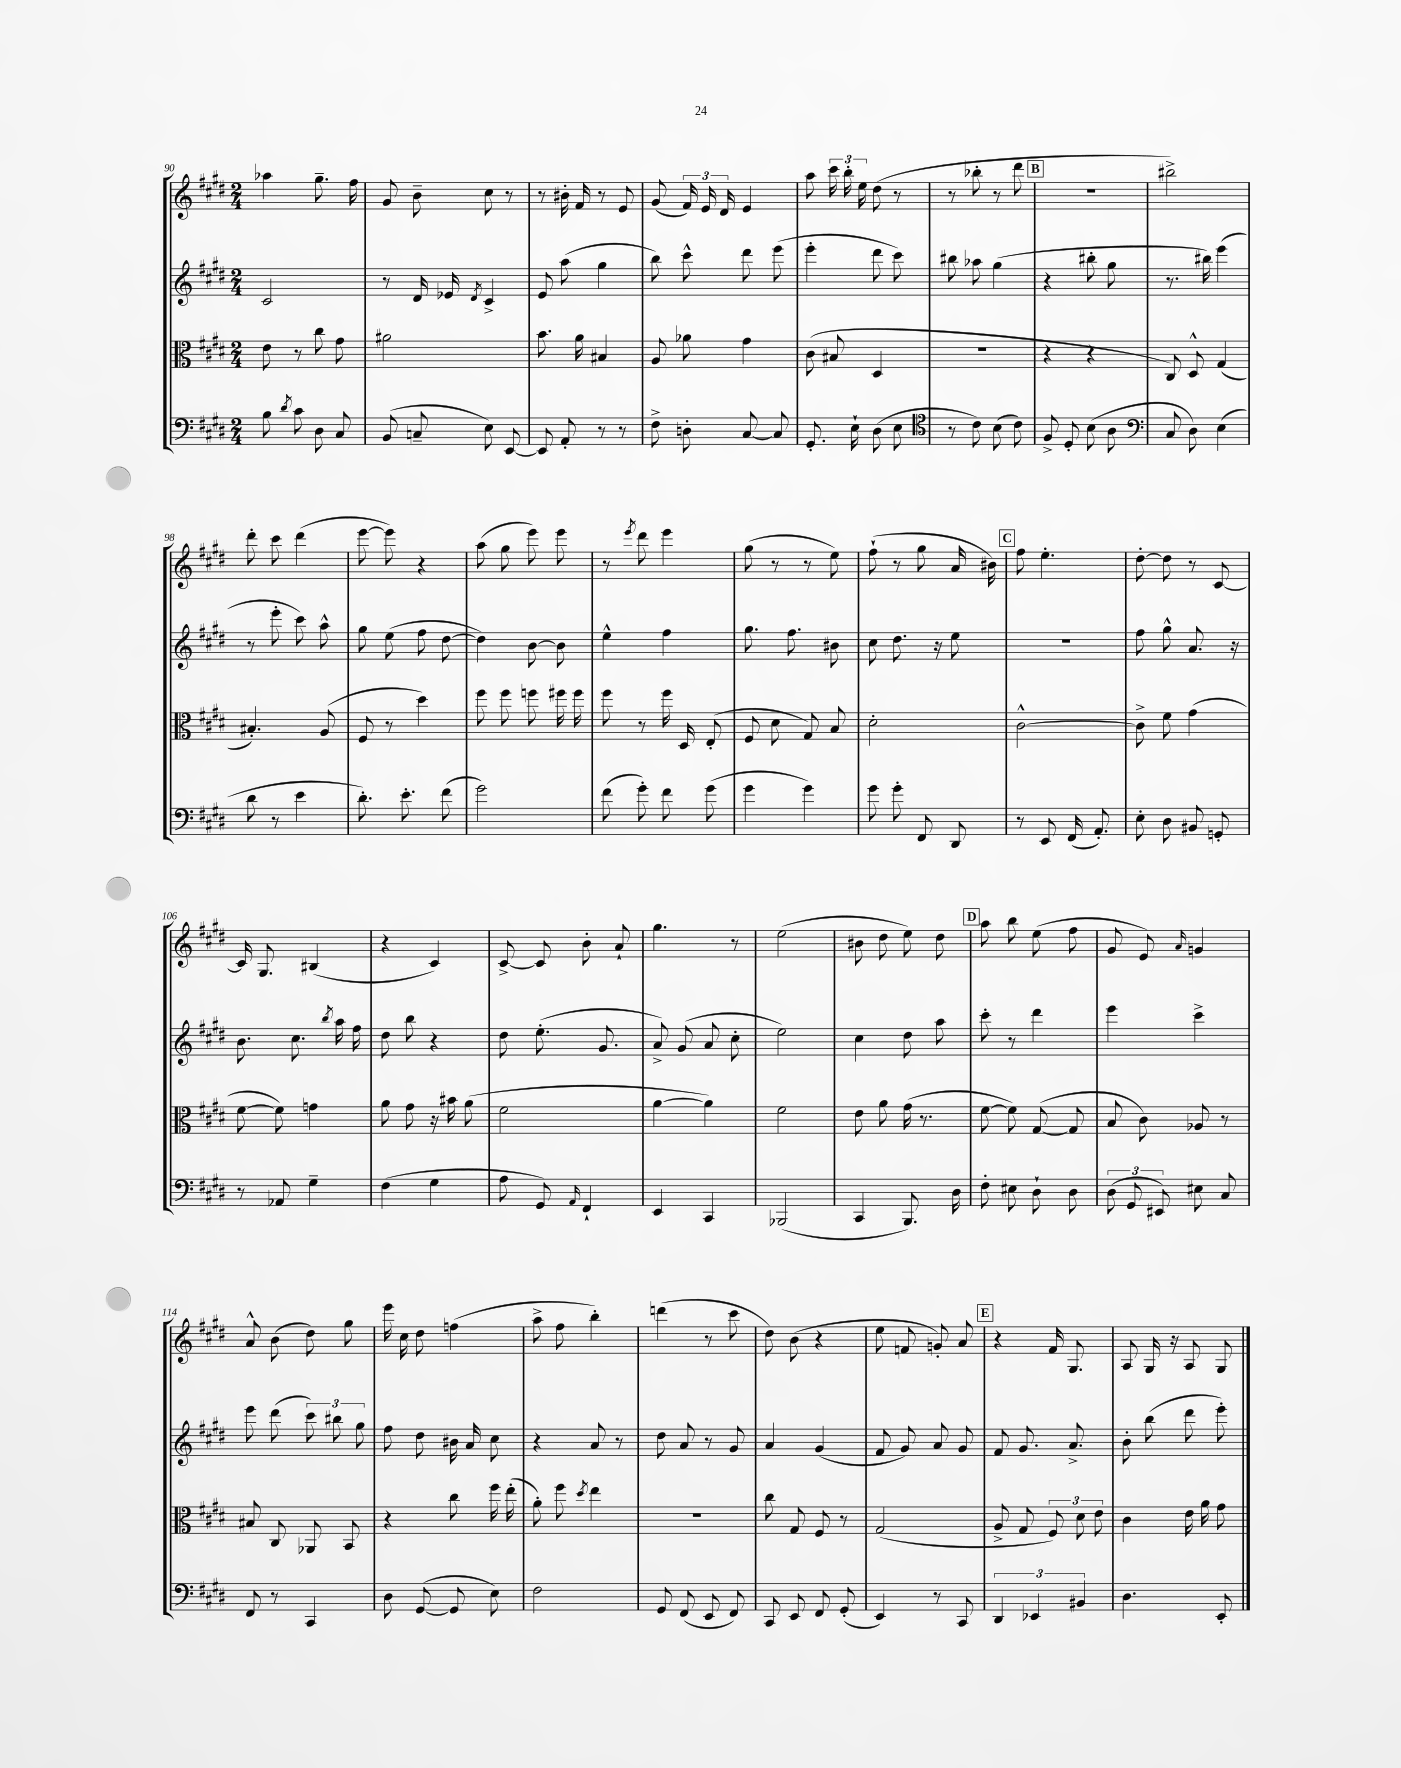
<<
\new StaffGroup <<
\new Staff = "s0" {
    \clef treble \key e \major \numericTimeSignature \time 2/4
    \autoBeamOff aes''4 gis''8.-- fis''16 |
    gis'8 b'8-- cis''8 r8 |
    r8 bis'16-. fis'16 r8 e'8 |
    gis'8( \tuplet 3/2 { fis'16) e'16 dis'16 } e'4 |
    a''8 \tuplet 3/2 { cis'''16 b''16-. e''16 } dis''8( r8 |
    r8 bes''8-. r8 dis'''8 |
    \mark \markup { \box "B" } r2 |
    bis''2->) |
    dis'''8-. cis'''8 dis'''4( |
    e'''8~ e'''8) r4 |
    a''8( gis''8 e'''8) e'''8 |
    r8 \acciaccatura { e'''8 } dis'''8 e'''4 |
    gis''8( r8 r8 e''8) |
    fis''8-!( r8 gis''8 a'16 bis'16) |
    \mark \markup { \box "C" } fis''8 e''4.-. |
    dis''8~-. dis''8 r8 cis'8~ |
    cis'16 gis8. bis4( |
    r4 cis'4) |
    cis'8~-> cis'8 b'8-. a'8-! |
    gis''4. r8 |
    e''2( |
    bis'8 dis''8 e''8) dis''8 |
    \mark \markup { \box "D" } a''8 b''8 e''8( fis''8 |
    gis'8 e'8) \grace { a'16 } g'4 |
    a'8-^ b'8( dis''8) gis''8 |
    e'''16 cis''16 dis''8 f''4( |
    a''8-> fis''8 b''4-.) |
    d'''4( r8 cis'''8 |
    dis''8) b'8( r4 |
    e''8 f'8 g'8-.) a'8 |
    \mark \markup { \box "E" } r4 fis'16 gis8. |
    a8 gis16 r16 a8 gis8 \bar "|." |
}
\new Staff = "s1" {
    \clef treble \key e \major \numericTimeSignature \time 2/4
    \autoBeamOff cis'2 |
    r8 dis'16 ees'16 \acciaccatura { dis'8 } cis'4-> |
    e'8 a''8( gis''4 |
    b''8) cis'''8-^ dis'''8 e'''8( |
    e'''4-. dis'''8 cis'''8) |
    bis''8 aes''8 gis''4( |
    \mark \markup { \box "B" } r4 bis''8-. gis''8 |
    r8. bis''16) e'''4( |
    r8 e'''8-. cis'''8) a''8-^ |
    gis''8 e''8( fis''8 dis''8~ |
    dis''4) b'8~ b'8 |
    e''4-^ fis''4 |
    gis''8. fis''8. bis'8 |
    cis''8 dis''8. r16 e''8 |
    \mark \markup { \box "C" } r2 |
    fis''8 gis''8-^ a'8. r16 |
    b'8. cis''8. \acciaccatura { b''8 } a''16 fis''16 |
    dis''8 b''8 r4 |
    dis''8 e''8.-.( gis'8. |
    a'8->) gis'8( a'8 cis''8-. |
    e''2) |
    cis''4 dis''8 a''8 |
    \mark \markup { \box "D" } cis'''8-. r8 dis'''4 |
    e'''4 cis'''4-> |
    e'''8 dis'''8( \tuplet 3/2 { cis'''8) bis''8 gis''8 } |
    fis''8 dis''8 bis'16 a'16 cis''8 |
    r4 a'8 r8 |
    dis''8 a'8 r8 gis'8 |
    a'4 gis'4( |
    fis'8 gis'8) a'8 gis'8 |
    \mark \markup { \box "E" } fis'8 gis'8. a'8.-> |
    b'8-. b''8( dis'''8 e'''8-.) \bar "|." |
}
\new Staff = "s2" {
    \clef alto \key e \major \numericTimeSignature \time 2/4
    \autoBeamOff e'8 r8 cis''8 gis'8 |
    ais'2 |
    b'8. a'16 bis4 |
    a8 aes'8 gis'4 |
    cis'8( bis8 dis4 |
    R2 |
    \mark \markup { \box "B" } r4 r4 |
    cis8) dis8-^ gis4( |
    bis4.-.) a8( |
    fis8 r8 dis''4) |
    fis''8 fis''8 f''8 fis''16 fis''16 |
    fis''8 r8 fis''16 dis16 e8-.( |
    fis8 dis'8 gis8) b8 |
    dis'2-. |
    \mark \markup { \box "C" } cis'2~-^ |
    cis'8-> fis'8 gis'4( |
    fis'8~ fis'8) g'4 |
    a'8 gis'8 r16 bis'16 a'8( |
    fis'2 |
    a'4~ a'4) |
    fis'2 |
    e'8 a'8 gis'16( r8. |
    \mark \markup { \box "D" } fis'8~ fis'8) gis8~( gis8 |
    b8 cis'8) aes8 r8 |
    bis8 cis8 aes,8 b,8 |
    r4 cis''8 fis''16 e''16-.( |
    a'8-.) fis''8 \acciaccatura { dis''8 } e''4 |
    r2 |
    cis''8 gis8 fis8 r8 |
    gis2( |
    \mark \markup { \box "E" } a8-> gis8 \tuplet 3/2 { fis8) dis'8 e'8 } |
    cis'4 e'16 a'16 gis'8 \bar "|." |
}
\new Staff = "s3" {
    \clef bass \key e \major \numericTimeSignature \time 2/4
    \autoBeamOff b8 \acciaccatura { dis'8 } cis'8 dis8 cis8 |
    b,8( c8-- e8) e,8~ |
    e,8 a,8-. r8 r8 |
    fis8-> d8-. cis8~ cis8 |
    gis,8.-. e16-! dis8( e8 |
    \clef tenor r8 cis'8) b8( cis'8) |
    \mark \markup { \box "B" } fis8-> dis8-. b8( a8 |
    \clef bass cis8 dis8) e4( |
    dis'8 r8 e'4 |
    dis'8.-.) e'8.-. fis'8( |
    gis'2) |
    fis'8( gis'8-.) fis'8 gis'8( |
    gis'4 gis'4) |
    gis'8 gis'8-. fis,8 dis,8 |
    \mark \markup { \box "C" } r8 e,8 fis,16( a,8.-.) |
    e8-. dis8 bis,8 g,8-. |
    r8 aes,8 gis4-- |
    fis4( gis4 |
    a8 gis,8) \grace { a,16 } fis,4-! |
    e,4 cis,4 |
    bes,,2( |
    cis,4 b,,8.) dis16 |
    \mark \markup { \box "D" } fis8-. eis8 dis8-! dis8 |
    \tuplet 3/2 { dis8( gis,8 eis,8) } eis8 cis8 |
    fis,8 r8 cis,4 |
    dis8 gis,8~( gis,8 e8) |
    fis2 |
    gis,8 fis,8( e,8 fis,8) |
    cis,8 e,8 fis,8 gis,8-.( |
    e,4) r8 cis,8 |
    \mark \markup { \box "E" } \tuplet 3/2 { dis,4 ees,4 bis,4 } |
    dis4. e,8-. \bar "|." |
}
>>
>>
\layout { \context { \Score currentBarNumber = #90 } }
